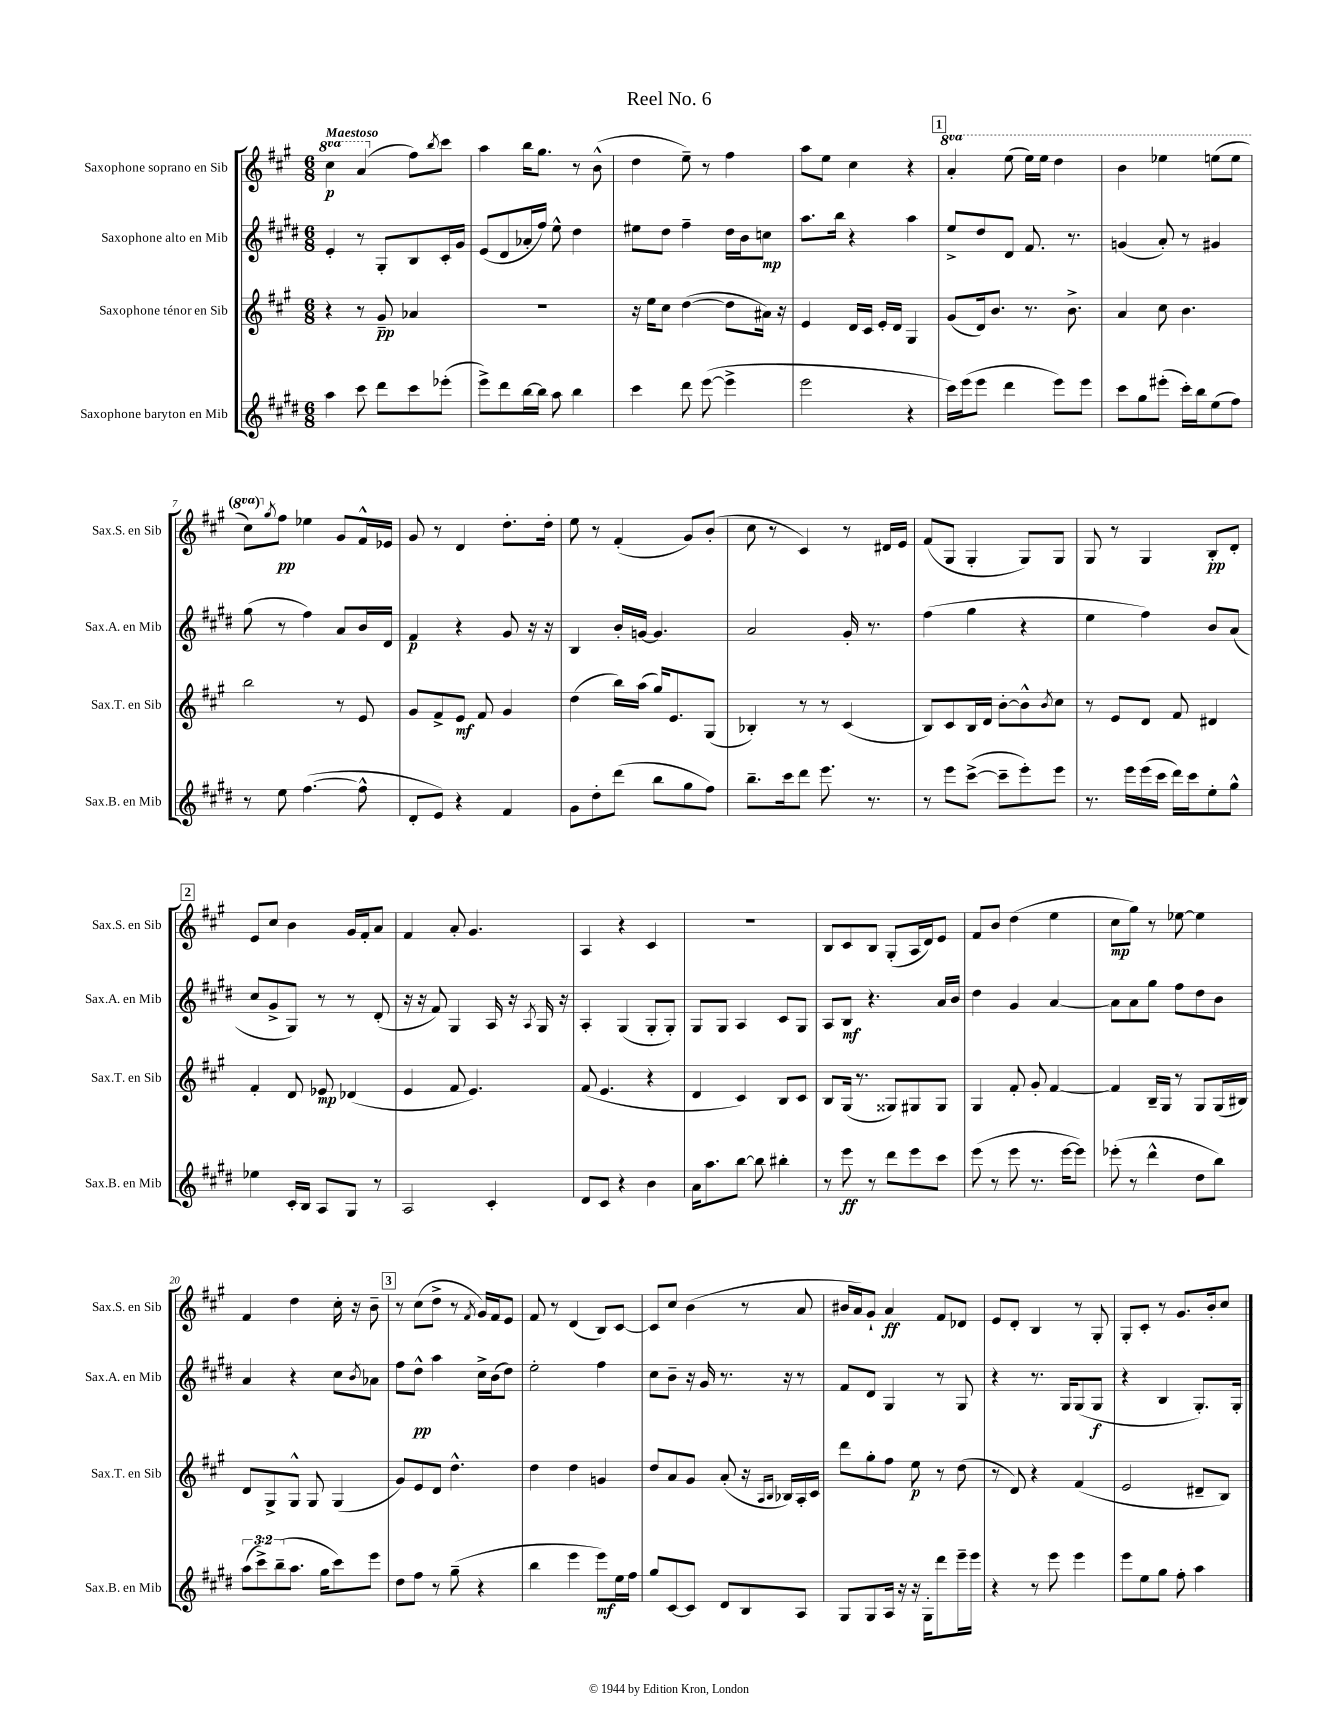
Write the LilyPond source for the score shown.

\header { title = "Reel No. 6" }
<<
\new StaffGroup <<
\new Staff = "s0" \with { instrumentName = "Saxophone soprano en Sib" shortInstrumentName = "Sax.S. en Sib" } {
    \clef treble \key a \major \numericTimeSignature \time 6/8 \set Staff.ottavationMarkups = #ottavation-simple-ordinals \tempo "Maestoso"
    \ottava #1 cis'''4\p a''4( \ottava #0 fis''8) \acciaccatura { b''8 } cis'''8 |
    a''4 b''16 gis''8. r8 b'8-^( |
    d''4 e''8--) r8 fis''4 |
    a''8 e''8 cis''4 r4 |
    \mark \markup { \box "1" } \ottava #1 a''4-. e'''8( e'''16) e'''16 d'''4 |
    b''4 ees'''4 e'''8( e'''8 |
    cis'''8) \ottava #0 \acciaccatura { gis''8 } fis''8\pp ees''4 gis'8 fis'16-^ ees'16 |
    gis'8 r8 d'4 d''8.-. d''16-. |
    e''8 r8 fis'4-.( gis'8) b'8-.( |
    cis''8 r8 cis'4) r8 dis'16 e'16 |
    fis'8( gis8 gis4-. gis8) gis8 |
    gis8 r8 gis4 b8-.\pp d'8-. |
    \mark \markup { \box "2" } e'8 cis''8 b'4 gis'16 fis'16-. a'8 |
    fis'4 a'8-. gis'4. |
    a4 r4 cis'4 |
    R2. |
    b8 cis'8 b8 gis8-.( a16 d'16) e'8 |
    fis'8 b'8 d''4( e''4 |
    cis''8\mp gis''8) r8 ees''8~ ees''4 |
    fis'4 d''4 cis''16-. r16 b'8-- |
    \mark \markup { \box "3" } r8 cis''8( d''8-> r8 \acciaccatura { fis'8 } gis'16) fis'16 e'8 |
    fis'8 r8 d'4( b8) cis'8~ |
    cis'8 cis''8 b'4( r8 a'8 |
    bis'16 a'16) gis'8-! a'4\ff fis'8 des'8 |
    e'8 d'8-. b4 r8 gis8-. |
    gis8-. cis'8-. r8 gis'8. b'16-. cis''8 \bar "|." |
}
\new Staff = "s1" \with { instrumentName = "Saxophone alto en Mib" shortInstrumentName = "Sax.A. en Mib" } {
    \clef treble \key e \major \numericTimeSignature \time 6/8
    e'4-. r8 gis8-. b8 cis'16-. gis'16 |
    e'8( dis'8 aes'16-. fis''16) e''8-^ dis''4 |
    eis''8 dis''8 fis''4-- dis''16 b'16 c''8\mp |
    a''8. b''16 r4 a''4 |
    \mark \markup { \box "1" } e''8-> dis''8 dis'8 fis'8. r8. |
    g'4( a'8-.) r8 gis'4 |
    gis''8( r8 fis''4) a'8 b'16 dis'16 |
    fis'4\p r4 gis'8 r16 r16 |
    b4 b'16-. g'16~ g'4. |
    a'2 gis'16-. r8. |
    fis''4( gis''4 r4 |
    e''4 fis''4) b'8 a'8( |
    \mark \markup { \box "2" } cis''8 gis'8-> gis8) r8 r8 dis'8-.( |
    r16 r16 fis'8) gis4 a16 r16 \acciaccatura { a8 } gis16 r16 |
    a4-. gis4( gis8-. gis8-.) |
    gis8 gis8 a4 cis'8 gis8 |
    a8 b8\mf r4. a'16 b'16 |
    dis''4 gis'4 a'4~ |
    a'8 a'8 gis''8 fis''8 dis''8 b'8 |
    a'4 r4 cis''8 \acciaccatura { b'8 } aes'8 |
    \mark \markup { \box "3" } fis''8 dis''8-^\pp a''4 cis''16-> b'16( dis''8) |
    e''2-. fis''4 |
    cis''8 b'8-- r16 gis'16 r8. r16 r8 |
    fis'8 dis'8 gis4 r8 gis8 |
    r4 r8. gis16 gis8( gis8\f |
    r4 b4 gis8.-.) gis16-. \bar "|." |
}
\new Staff = "s2" \with { instrumentName = "Saxophone ténor en Sib" shortInstrumentName = "Sax.T. en Sib" } {
    \clef treble \key a \major \numericTimeSignature \time 6/8
    r4 r8 gis'8--\pp aes'4 |
    R2. |
    r16 e''16 cis''8 d''4~( d''8 ais'16) r16 |
    e'4 d'16 cis'16 e'16-. d'16 gis4 |
    \mark \markup { \box "1" } gis'8( d'16) b'8. r8. b'8.-> |
    a'4 cis''8 b'4. |
    b''2 r8 e'8 |
    gis'8 fis'8-> e'8\mf fis'8 gis'4 |
    d''4( b''16) a''16( gis''16) e'8. gis8( |
    bes4-.) r8 r8 cis'4( |
    b8) cis'8 b16 d'16 b'8~-. b'8-^ \acciaccatura { b'8 } cis''8 |
    r8 e'8 d'8 fis'8 dis'4 |
    \mark \markup { \box "2" } fis'4-. d'8 ees'8\mp des'4( |
    e'4 fis'8 e'4.) |
    fis'8( e'4. r4 |
    d'4 cis'4) b8 cis'8 |
    b8 gis16( r8. gisis8) gis8 gis8 |
    gis4 fis'8-. gis'8-. fis'4~ |
    fis'4 b16-- gis16 r8 gis8 gis16( bis16) |
    d'8 gis8-> gis8-^ gis8 gis4( |
    \mark \markup { \box "3" } gis'8) e'8 d'8 d''4.-^ |
    d''4 d''4 g'4 |
    d''8 a'8 gis'8 a'8-.( r16 \grace { a16 b16 } bes16) a16-. cis'16 |
    d'''8 gis''8-. fis''8 e''8\p r8 d''8( |
    r8 d'8) r4 fis'4( |
    e'2 dis'8-- b8) \bar "|." |
}
\new Staff = "s3" \with { instrumentName = "Saxophone baryton en Mib" shortInstrumentName = "Sax.B. en Mib" } {
    \clef treble \key e \major \numericTimeSignature \time 6/8 \override Staff.TupletNumber.text = #tuplet-number::calc-fraction-text
    a''4 cis'''8 dis'''8 cis'''8 ees'''8-.( |
    e'''8->) dis'''8 b''16~ b''16 a''8 b''4 |
    cis'''4 dis'''8 e'''8~( e'''4-> |
    e'''2 r4 |
    \mark \markup { \box "1" } cis'''16) e'''16( e'''8 dis'''4 e'''8) e'''8 |
    cis'''8 gis''8 eis'''8-.( cis'''16-.) b''16 e''8( fis''8) |
    r8 e''8 fis''4.~( fis''8-^ |
    dis'8-. e'8) r4 fis'4 |
    gis'8 dis''8-. dis'''8( b''8 gis''8 fis''8) |
    b''8.-- cis'''16 dis'''8 e'''8. r8. |
    r8 e'''8 cis'''8~->( cis'''8-- e'''8-.) e'''8 |
    r8. e'''16 e'''16( cis'''16 dis'''16) cis'''16 e''8-. gis''8-^ |
    \mark \markup { \box "2" } ees''4 cis'16-. b16 a8 gis8 r8 |
    a2 cis'4-. |
    dis'8 cis'8 r4 b'4 |
    a'16 a''8. b''8~ b''8 bis''4-. |
    r8 e'''8\ff r8 dis'''8 e'''8 cis'''8 |
    e'''8( r8 e'''8 r8. e'''16~ e'''8) |
    ees'''8-.( r8 dis'''4-^ dis''8 b''8) |
    \tuplet 3/2 { a''8( cis'''8->) b''8--( } a''8. gis''16 cis'''8) e'''8 |
    \mark \markup { \box "3" } dis''8 fis''8 r8 gis''8--( r4 |
    b''4 e'''4 e'''8\mf) e''16 fis''16 |
    gis''8 cis'8~ cis'8 dis'8 b8 a8 |
    gis8 gis8 a16 r16 r16 gis16-. dis'''8 e'''16-- e'''16 |
    r4 r8 e'''8 e'''4 |
    e'''8 e''8 gis''8 fis''8-. a''4 \bar "|." |
}
>>
>>
